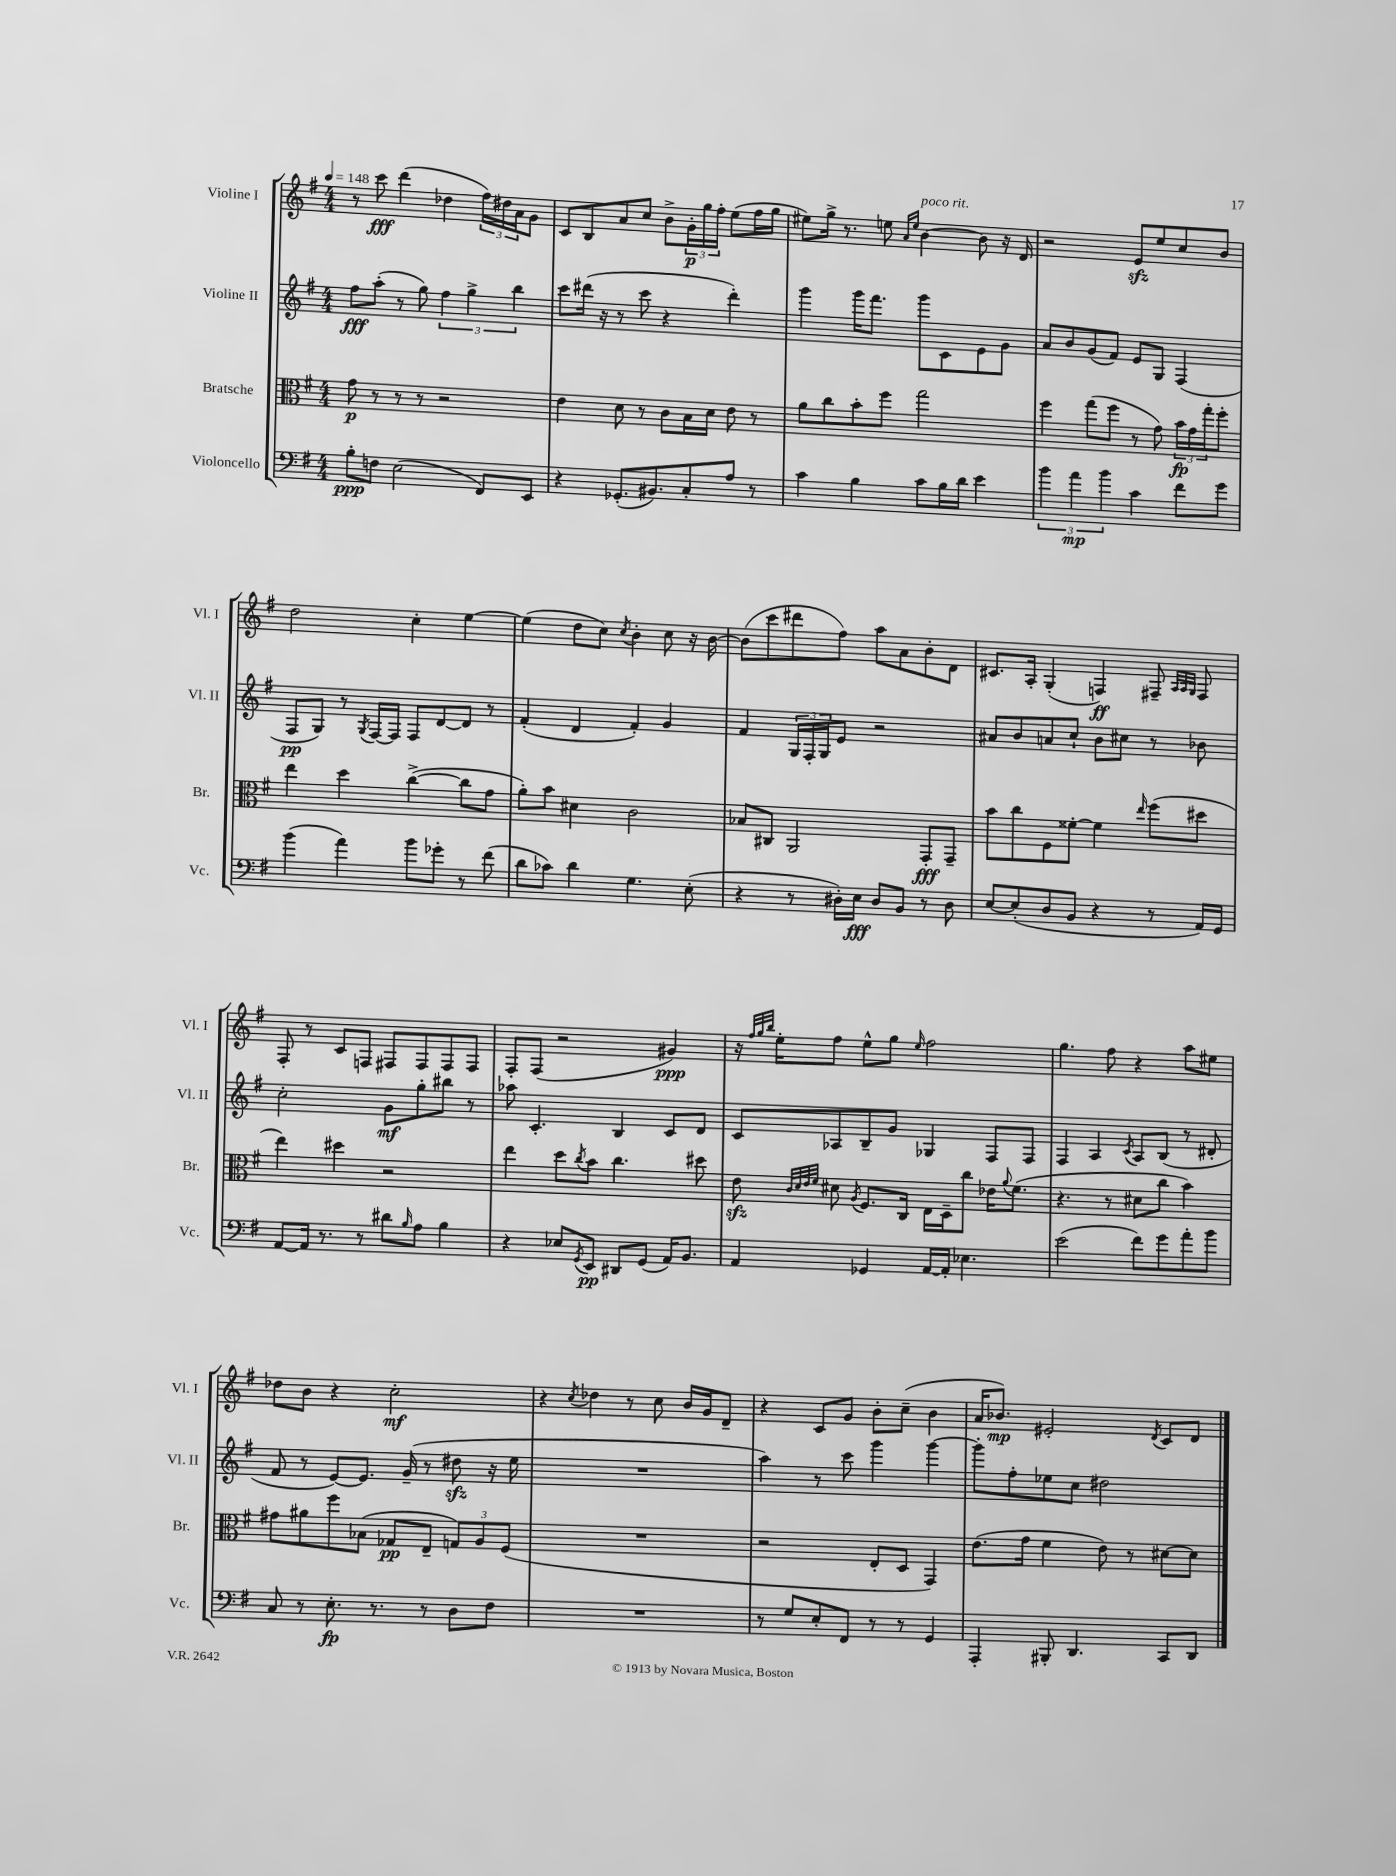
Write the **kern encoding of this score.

**kern	**kern	**kern	**kern
*staff4	*staff3	*staff2	*staff1
*clefF4	*clefC3	*clefG2	*clefG2
*k[f#]	*k[f#]	*k[f#]	*k[f#]
*M4/4	*M4/4	*M4/4	*M4/4
*MM148	*MM148	*MM148	*MM148
8B'	8g	8ff#	8r
8F	8r	(8aa'	8ccc
(2E	8r	8r	(4ddd
.	8r	8gg)	.
.	2r	6ff#	4dd-
.	.	6gg^	.
8FF#)	.	.	24ff#)
.	.	.	24dd#
.	.	6bb	24a
8EE	.	.	8g
=	=	=	=
4r	4e	8ccc	8c
.	.	(16ddd#	8B
.	.	16r	.
(8.GG-'	8d	8r	8a
.	8r	8ccc	8cc
8.BB#)	.	.	.
.	8c	4r	8b^
8C'	16B	.	24g'
.	.	.	24gg
.	16d	.	.
.	.	.	24ff#'
8A	8e	4ddd#')	(8ee
8r	8r	.	16ff#
.	.	.	16gg
=	=	=	=
4c	8a	4ggg	8ee#)
.	8cc	.	16gg^
.	.	.	8.r
4B	8b'	16ggg	.
.	.	8.fff#	.
.	8ff#	.	8ee
.	.	.	16qqa
.	.	.	16qqee
8c	2gg	8ggg	[4b
16B	.	8c	.
16d	.	.	.
4e	.	8e	8b]
.	.	8g	16r
.	.	.	16d
=	=	=	=
6b	4ff#	8a	2r
.	.	8b	.
6a	.	.	.
.	(8gg	(8g	.
6b	.	.	.
.	8ff#	8f#)	.
4c	8r	8e	8e
.	8g)	8G	8ee
8f#	24b	(4F#	8cc
.	24g	.	.
.	24gg'	.	.
8g	8ff#'	.	8b
=	=	=	=
(4b	4ee	8F#	2dd
.	.	8G)	.
4a)	4dd	8r	.
.	.	8qG	.
.	.	[16F#	.
.	.	16F#]	.
8b	([4cc^	8F#	4cc'
8g-'	.	[8d	.
8r	8cc]	8d]	[4ee
(8f#	8g	8r	.
=	=	=	=
8d	8a')	(4f#'	(4ee]
8c-)	8b	.	.
4d	4d#	4d	8dd
.	.	.	8cc)
.	.	.	8qcc
4.G	2c	4f#')	4b'
.	.	4g	8cc
(8E'	.	.	16r
.	.	.	[16b
=	=	=	=
4r	8B-	4f#	(8b]
.	8C#	.	8ccc
8r	2AA	24G	8ddd#
.	.	24F#'	.
.	.	24G	.
16D#')	.	8e	8ff#)
16E	.	.	.
8D#	.	2r	8aa
8BB	.	.	8a
8r	8GG'	.	8b'
8D#	8GG~	.	8d
=	=	=	=
[8E	8b	8a#	8.c#
(8E']	8cc	8b	.
.	.	.	16A'
8D	8F#	8a	(4G'
8BB	[8f##'	8cc`	.
4r	4f##]	8b	4F)
.	.	8cc#	.
.	16qqee	.	.
8r	(8ff#	8r	8F#~
.	.	.	32qqA
.	.	.	32qqA
.	.	.	32qqG
16AA)	8dd#	8b-	8F#
16GG	.	.	.
=	=	=	=
[8AA	4ee)	2cc'	8F#'
16AA]	.	.	8r
8.r	.	.	.
.	4dd#	.	8c
8r	.	.	8F
8d#	2r	8g	8F#
16qqB	.	.	.
8A	.	8gg'	8F#
4B	.	8bb#	8F#
.	.	8r	8F#
=	=	=	=
4r	4ee	8aa-	8F#'
.	.	4.c'	(8F#
8E-	8dd	.	2r
8qGG	8qcc	.	.
8EE	8b	.	.
8DD#	4.cc	4B	.
(8GG	.	.	.
16AA)	.	8c	4g#)
8.BB	.	.	.
.	8dd#	8d	.
=	=	=	=
4AA	8e	8c	16r
.	.	.	32qqff#
.	.	.	32qqgg
.	.	.	32qqbb
.	.	.	16ee'
.	32qqc	.	.
.	32qqd	.	.
.	32qqe	.	.
.	32qqf#	.	.
.	8d#	8A-	8ff#
.	8qA	.	.
4GG-	8.F#	8B~	8ee^^
.	.	8g	8gg
.	16C	.	.
.	.	.	16qqee
[16AA	16E	4G-	2ff#
16AA']	16D~	.	.
4.E-	8cc	.	.
.	16e-	8F#	.
.	8qqa	.	.
.	(8.f#	.	.
.	.	8F#	.
=	=	=	=
(2e	4.r	4F#	4.gg
.	.	4A	.
.	8r	.	8ff#
.	.	8qc	.
8f#)	8d#	8A	4r
8g	8cc	(8B	.
8a'	4b)	8r	8aa
8b	.	8d#'	8ee#
=	=	=	=
8C	8g#	8f#	8dd-
8r	8a#	8r	8b
8.E'	8ff#	[8e)	4r
.	(8B-	8.e]	.
8.r	.	.	.
.	8G-	.	2cc'
.	.	(16g~	.
8r	8E~	8r	.
8D	12G)	8dd#	.
.	12A	.	.
8F#	.	16r	.
.	(12F#	.	.
.	.	16ee	.
=	=	=	=
1r	1r	1r	4r
.	.	.	8qcc
.	.	.	4dd-
.	.	.	8r
.	.	.	8cc
.	.	.	16b
.	.	.	16g
.	.	.	8d~
=	=	=	=
8r	2r	4aa)	4r
8G	.	.	.
8E'	.	8r	8c
8FF#	.	8ccc	8g
8r	8E'	4ggg	8b'
8r	8D	.	(8cc~
4GG	4GG)	[4ggg	4b
=	=	=	=
4AAA'	(8.e	8ggg']	16a
.	.	.	8.b-)
.	.	8ff#'	.
.	16g	.	.
8BBB#'	4f#	8ee-	2e#'
4.DD	.	8cc	.
.	8e)	2dd#	.
.	8r	.	.
.	.	.	8qd
8CC	[8d#	.	8c
8DD	8d#]	.	8d
==	==	==	==
*-	*-	*-	*-
